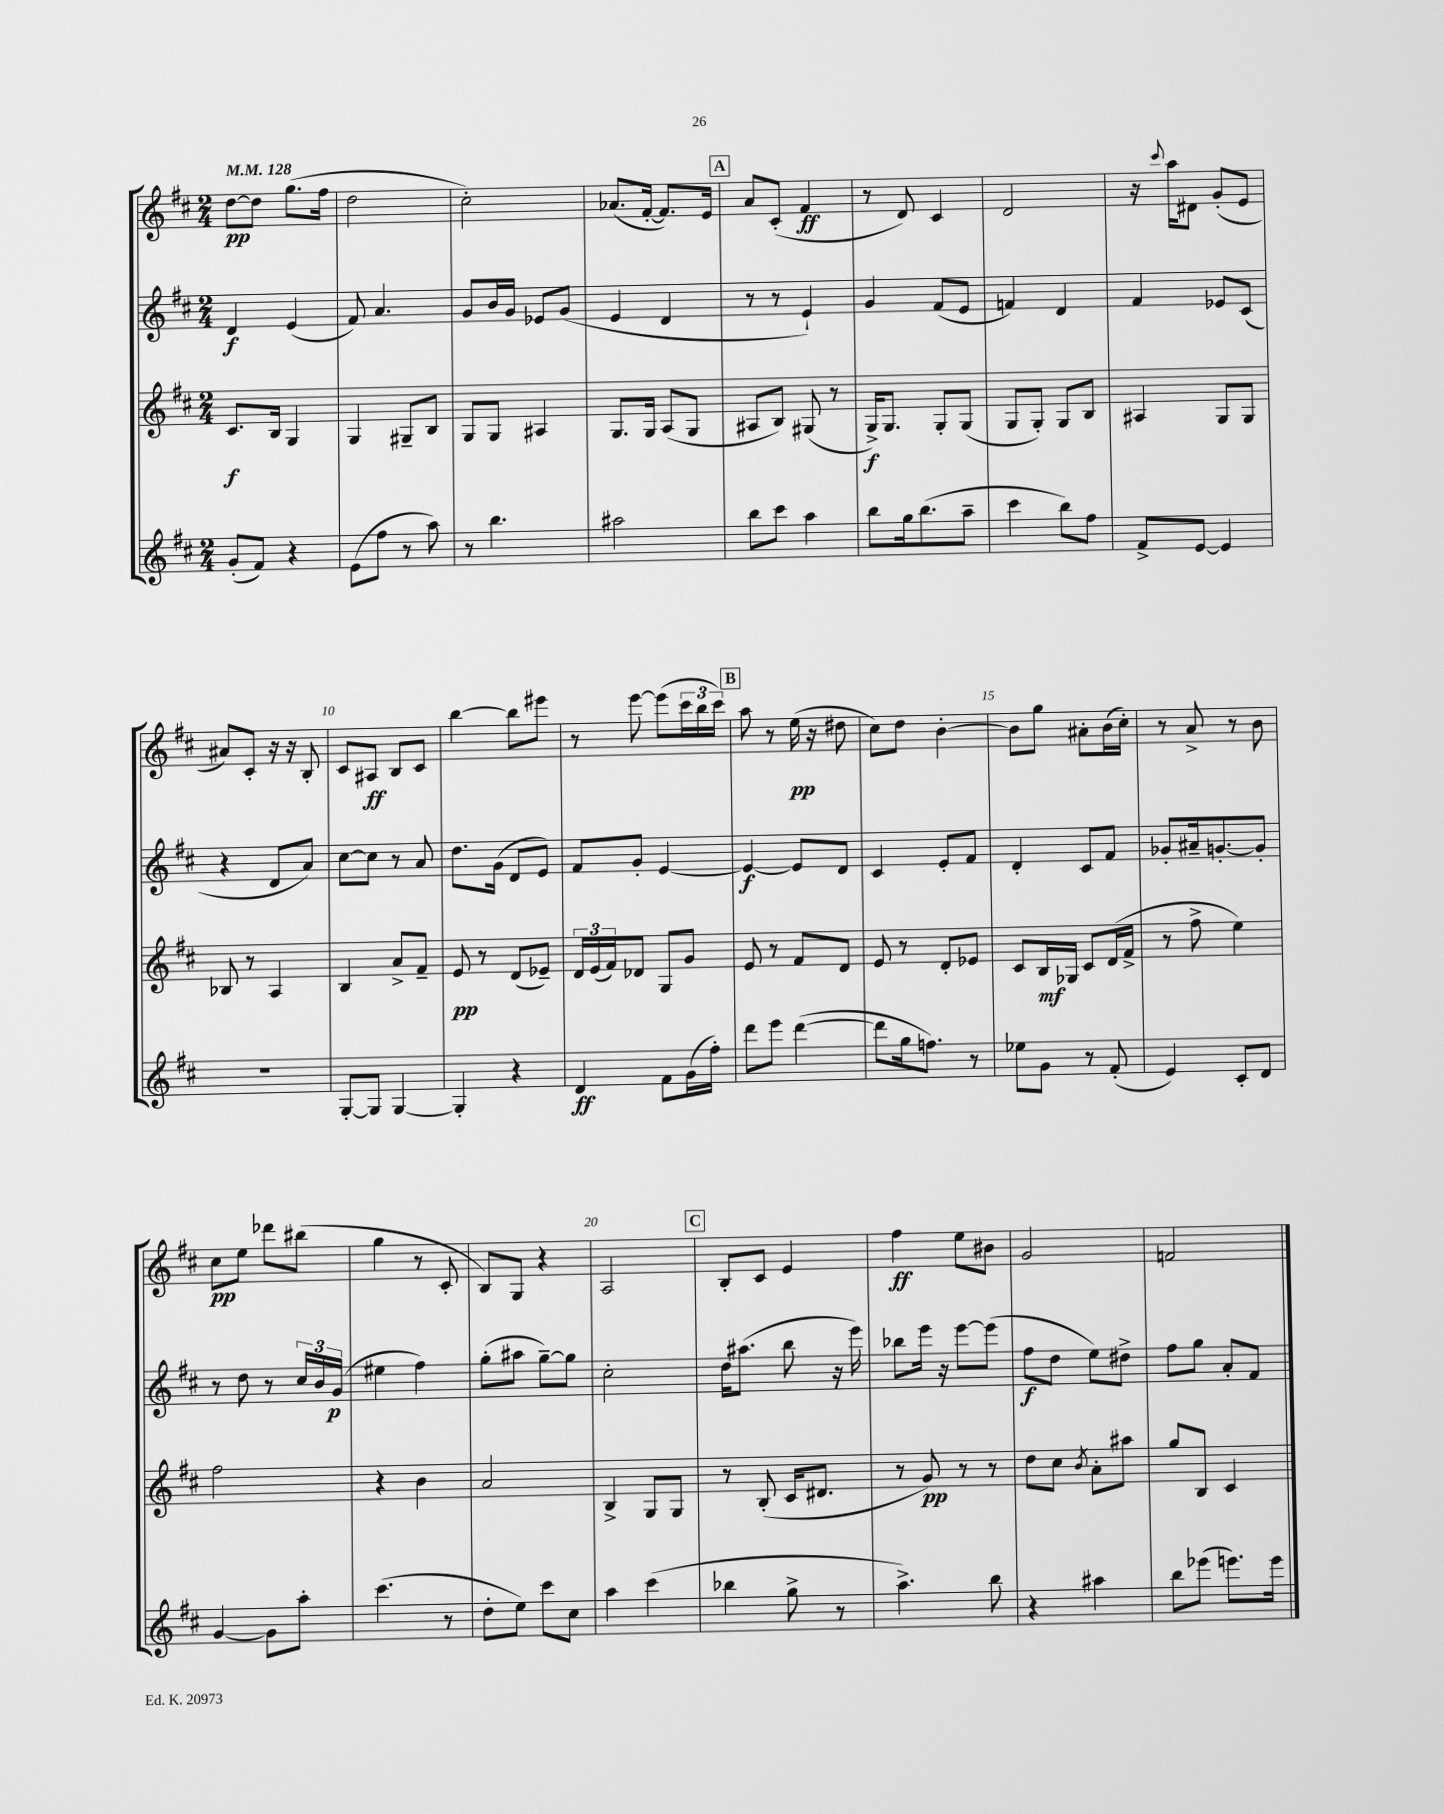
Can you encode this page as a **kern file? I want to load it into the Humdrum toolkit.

**kern	**dynam	**kern	**dynam	**kern	**dynam	**kern	**dynam
*part4	*part4	*part3	*part3	*part2	*part2	*part1	*part1
*staff4	*staff4	*staff3	*staff3	*staff2	*staff2	*staff1	*staff1
*clefG2	*	*clefG2	*	*clefG2	*	*clefG2	*
*k[f#c#]	*	*k[f#c#]	*	*k[f#c#]	*	*k[f#c#]	*
*M2/4	*	*M2/4	*	*M2/4	*	*M2/4	*
*MM128	*	*MM128	*	*MM128	*	*MM128	*
=1	=1	=1	=1	=1	=1	=1	=1
(8g'/L	.	8.c#/L	f	4d/	f	[8dd\L	pp
8f#/J)	.	.	.	.	.	8dd\J]	.
.	.	16B/Jk	.	.	.	.	.
4r	.	4G/	.	(4e/	.	(8.gg\L	.
.	.	.	.	.	.	16ff#\Jk	.
=2	=2	=2	=2	=2	=2	=2	=2
(8e\L	.	4G/	.	8f#/)	.	2dd\	.
8ff#\J	.	.	.	4.a/	.	.	.
8r	.	8G#X~/L	.	.	.	.	.
8aa\)	.	8B/J	.	.	.	.	.
=3	=3	=3	=3	=3	=3	=3	=3
8r	.	8G/L	.	8g/L	.	2cc#'\)	.
4.bb\	.	8G/J	.	16b/L	.	.	.
.	.	.	.	16g/JJ	.	.	.
.	.	4A#X/	.	8e-X/L	.	.	.
.	.	.	.	(8g/J	.	.	.
=4	=4	=4	=4	=4	=4	=4	=4
2aa#X\	.	8.G/L	.	4e/	.	(8.a-X/L	.
.	.	16G/Jk	.	.	.	[16f#'/Jk	.
.	.	(8A/L	.	4d/	.	8.f#/L])	.
.	.	8G/J	.	.	.	.	.
.	.	.	.	.	.	16e/Jk	.
!!LO:REH:place=s1:t=A
=5	=5	=5	=5	=5	=5	=5	=5
8bb\L	.	8A#X/L	.	8r	.	8a/L	.
8ccc#\J	.	8B/J)	.	8r	.	(8c#'/J	.
4aa\	.	(8G#X/	.	4e`/)	.	4f#/	ff
.	.	8r	.	.	.	.	.
=6	=6	=6	=6	=6	=6	=6	=6
8bb\L	.	16G^/KL)	f	4g/	.	8r	.
.	.	8.G/J	.	.	.	.	.
16gg\k	.	.	.	.	.	8d/)	.
(8.bb\	.	.	.	.	.	.	.
.	.	8G'/L	.	(8f#/L	.	4c#/	.
8aa~\J	.	(8G/J	.	8e/J	.	.	.
=7	=7	=7	=7	=7	=7	=7	=7
4ccc#\	.	8G/L	.	4fn/)	.	2d/	.
.	.	8G'/J)	.	.	.	.	.
8bb\L)	.	8G/L	.	4d/	.	.	.
8ff#\J	.	8B/J	.	.	.	.	.
=8	=8	=8	=8	=8	=8	=8	=8
8f#^/L	.	4A#X/	.	4f#/	.	16r	.
.	.	.	.	.	.	8qqccc#/	.
.	.	.	.	.	.	16aa\KL	.
[8e/J	.	.	.	.	.	8d#X\J	.
4e/]	.	8G/L	.	8e-X/L	.	(8g'/L	.
.	.	8G/J	.	(8c#/J	.	8e/J	.
!!LO:LB:g=z
=9	=9	=9	=9	=9	=9	=9	=9
2r	.	8B-X/	.	4r	.	8a#X/L)	.
.	.	8r	.	.	.	8c#'/J	.
.	.	4A/	.	8d/L	.	16r	.
.	.	.	.	.	.	16r	.
.	.	.	.	8a/J)	.	8B'/	.
=10	=10	=10	=10	=10	=10	=10	=10
[8G'/L	.	4B/	.	[8cc#\L	.	8c#/L	.
8G/J]	.	.	.	8cc#\J]	.	8A#X/J	ff
[4G/	.	8a^/L	.	8r	.	8B/L	.
.	.	8f#~/J	.	8a/	.	8c#/J	.
=11	=11	=11	=11	=11	=11	=11	=11
4G'/]	.	8e/	pp	8.dd\L	.	[4bb\	.
.	.	8r	.	.	.	.	.
.	.	.	.	(16g\Jk	.	.	.
4r	.	(8d/L	.	8d/L	.	8bb\L]	.
.	.	8e-X~/J)	.	8e/J)	.	8eee#X\J	.
=12	=12	=12	=12	=12	=12	=12	=12
4d/	ff	24d/LL	.	8f#/L	.	8r	.
.	.	(24e/	.	.	.	.	.
.	.	24f#/J)	.	.	.	.	.
.	.	8d-X/J	.	8g'/J	.	[8eee\	.
8f#\L	.	8G/L	.	[4e/	.	(8eee\L]	.
(16g\L	.	8g/J	.	.	.	24ccc#\L	.
.	.	.	.	.	.	24bb\	.
16ff#'\JJ)	.	.	.	.	.	.	.
.	.	.	.	.	.	24ccc#\JJ)	.
!!LO:REH:place=s1:t=B
=13	=13	=13	=13	=13	=13	=13	=13
8ddd\L	.	8e/	.	4e/_	f	8aa\	.
8eee\J	.	8r	.	.	.	8r	.
([4ddd\	.	8f#/L	.	8e/L]	.	(16ee\	pp
.	.	.	.	.	.	16r	.
.	.	8d/J	.	8d/J	.	8dd#X\	.
=14	=14	=14	=14	=14	=14	=14	=14
8ddd\L]	.	8e/	.	4c#/	.	8cc#\L)	.
16gg\k	.	8r	.	.	.	8dd\J	.
8.ffn\J)	.	.	.	.	.	.	.
.	.	8d'/L	.	8e'/L	.	[4b'\	.
8r	.	8e-X/J	.	8f#/J	.	.	.
=15	=15	=15	=15	=15	=15	=15	=15
8ee-X\L	.	8c#/L	.	4d'/	.	8b\L]	.
8g\J	.	16B/L	mf	.	.	8gg\J	.
.	.	16G-X/JJ	.	.	.	.	.
8r	.	8c#/L	.	8c#/L	.	8a#X'\L	.
(8f#'/	.	(16d/L	.	8f#/J	.	(16b\L	.
.	.	16f#^/JJ	.	.	.	16cc#'\JJ)	.
=16	=16	=16	=16	=16	=16	=16	=16
4e/)	.	8r	.	8g-X'/L	.	8r	.
.	.	8ff#^\	.	16a#X~/k	.	8a^/	.
.	.	.	.	[8.gn'/	.	.	.
8c#'/L	.	4ee\)	.	.	.	8r	.
8d/J	.	.	.	8g'/J]	.	8b\	.
!!LO:LB:g=z
=17	=17	=17	=17	=17	=17	=17	=17
[4g/	.	2ff#\	.	8r	.	8cc#\L	pp
.	.	.	.	8dd\	.	8ee\J	.
8g\L]	.	.	.	8r	.	8ddd-X\L	.
8aa'\J	.	.	.	24cc#/LL	.	(8bb#X\J	.
.	.	.	.	24b/	.	.	.
.	.	.	.	(24g/JJ	p	.	.
=18	=18	=18	=18	=18	=18	=18	=18
(4.ccc#\	.	4r	.	4ee#X\	.	4gg\	.
.	.	4b\	.	4ff#\)	.	8r	.
8r	.	.	.	.	.	8c#'/	.
=19	=19	=19	=19	=19	=19	=19	=19
8dd'\L	.	2a/	.	(8gg'\L	.	8B/L)	.
8ee\J)	.	.	.	8aa#X\J	.	8G/J	.
8ccc#\L	.	.	.	[8gg~\L)	.	4r	.
8cc#\J	.	.	.	8gg\J]	.	.	.
=20	=20	=20	=20	=20	=20	=20	=20
4aa\	.	4B^/	.	2cc#'\	.	2A/	.
(4ccc#\	.	8G/L	.	.	.	.	.
.	.	8G/J	.	.	.	.	.
!!LO:REH:place=s1:t=C
=21	=21	=21	=21	=21	=21	=21	=21
4bb-X\	.	8r	.	16dd\KL	.	8B'/L	.
.	.	.	.	(8.aa#X\J	.	.	.
.	.	(8B'/	.	.	.	8c#/J	.
8gg^\	.	16c#/KL	.	8bb\	.	4e/	.
.	.	8.d#X/J	.	.	.	.	.
8r	.	.	.	16r	.	.	.
.	.	.	.	16eee\)	.	.	.
=22	=22	=22	=22	=22	=22	=22	=22
4.aa^\)	.	8r	.	8bb-X\L	.	4ff#\	ff
.	.	8g/)	pp	16eee\Jk	.	.	.
.	.	.	.	16r	.	.	.
.	.	8r	.	[8eee\L	.	8ee\L	.
8bb\	.	8r	.	(8eee\J]	.	8b#X\J	.
=23	=23	=23	=23	=23	=23	=23	=23
4r	.	8dd\L	.	8ff#\L	f	2g/	.
.	.	8cc#\J	.	8dd\J	.	.	.
.	.	8qb/	.	.	.	.	.
4aa#X\	.	8a'\L	.	8ee\L)	.	.	.
.	.	8aa#X\J	.	8dd#X^\J	.	.	.
=24	=24	=24	=24	=24	=24	=24	=24
8bb\L	.	8gg/L	.	8ff#\L	.	2fn/	.
(8eee-X\J	.	8B/J	.	8gg\J	.	.	.
8.eeen\L)	.	4c#/	.	8a'/L	.	.	.
.	.	.	.	8f#/J	.	.	.
16eee\Jk	.	.	.	.	.	.	.
==	==	==	==	==	==	==	==
*-	*-	*-	*-	*-	*-	*-	*-
